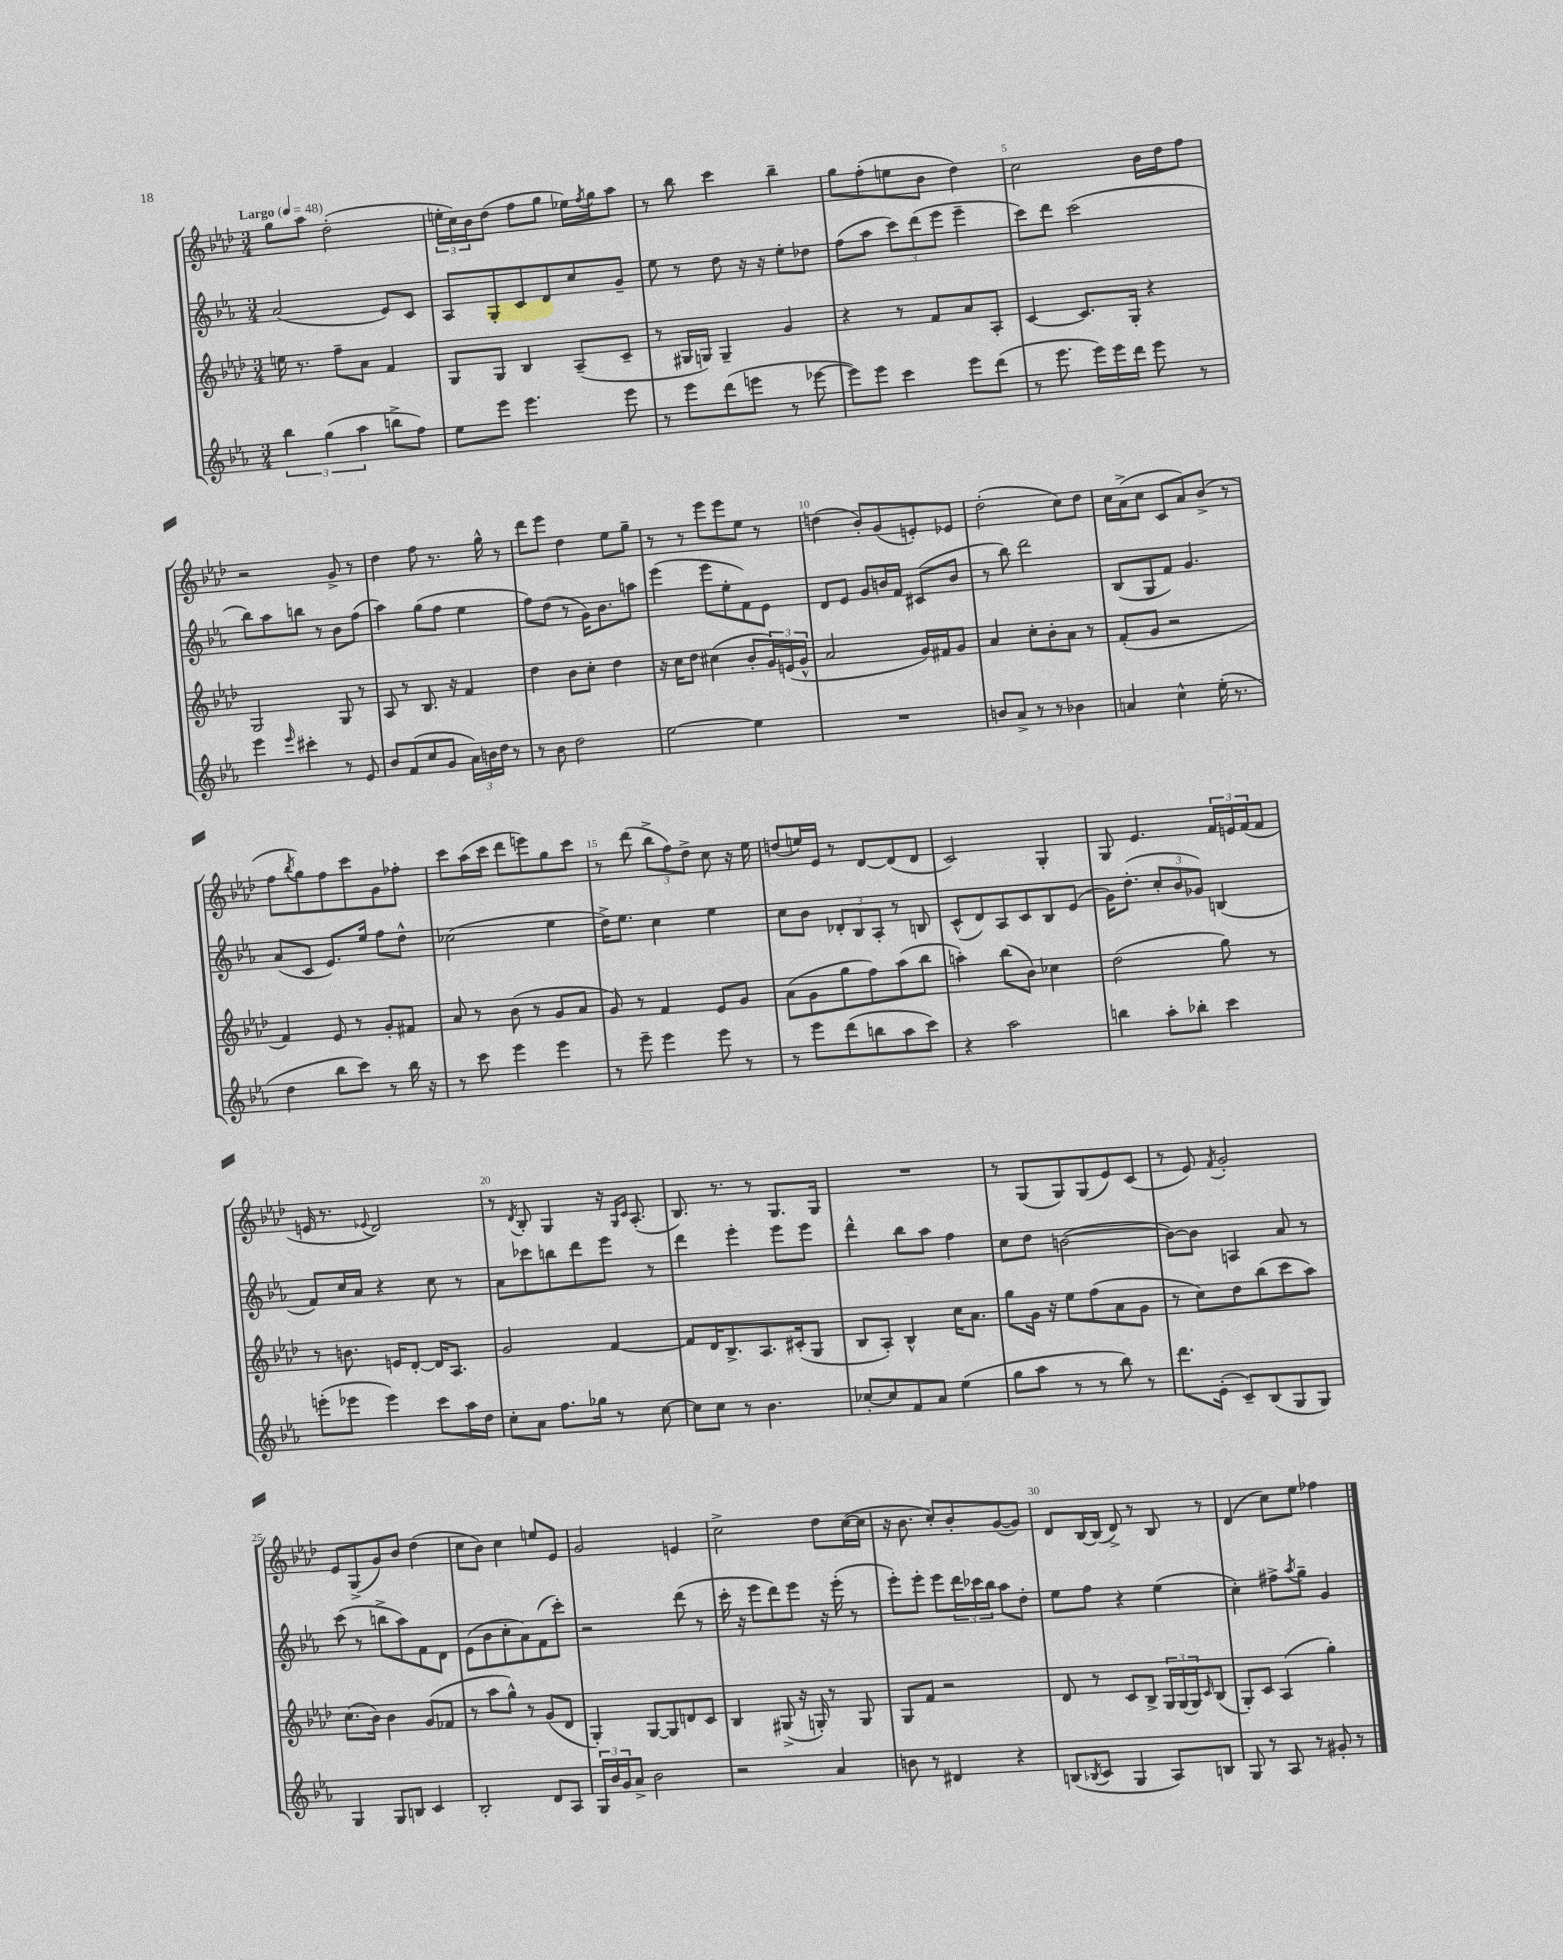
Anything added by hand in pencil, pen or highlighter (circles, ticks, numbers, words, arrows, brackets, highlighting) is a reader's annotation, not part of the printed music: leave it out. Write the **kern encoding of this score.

**kern	**kern	**kern	**kern
*staff4	*staff3	*staff2	*staff1
*clefG2	*clefG2	*clefG2	*clefG2
*k[b-e-a-]	*k[b-e-a-d-]	*k[b-e-a-]	*k[b-e-a-d-]
*M3/4	*M3/4	*M3/4	*M3/4
*MM48	*MM48	*MM48	*MM48
6bb-	16ee	(2a-	8gg
.	8.r	.	.
.	.	.	8aa-
(6gg	.	.	.
.	8ff~	.	(2dd-'
6aa-	.	.	.
.	8a-	.	.
8bb^	4f	8e-)	.
8ff)	.	8c	.
=	=	=	=
8ee-	8G	8A-	24ee'
.	.	.	24cc)
.	.	.	24b-
8eee-	8G	8G'	(8dd-
4.eee-	4B-	8c	8ff
.	.	8d	8gg
.	(8A-~	8cc	16ee-)
.	.	.	8qff
.	.	.	16gg
8eee-	8c~	8g~	8aa-
=	=	=	=
8r	8r	8ee-	8r
8eee-	16G#	8r	8bb-
.	16G)	.	.
(8ddd	4G~	8dd	4ccc
8eee	.	16r	.
.	.	16r	.
8r	4g	8ee-'	4bb-~
[8eee-	.	8dd-	.
=	=	=	=
8eee-])	4r	(8ff	8gg
8eee-	.	8aa-	(8ff'
4ccc	8r	12ccc)	8ee
.	.	(12ddd	.
.	8f	.	8b-
.	.	12eee-	.
8eee-	8a-	4eee-~	4dd-)
(8ddd	8A-'	.	.
=	=	=	=
8r	[4c	8ccc)	2cc
8.eee-	.	8ddd	.
.	8.c]	(2ccc	.
16eee-)	.	.	.
16eee-	.	.	.
16ddd	16G'	.	.
8eee-	4r	.	16b-
.	.	.	16dd-
8r	.	.	8ff
=	=	=	=
4eee-	2G	8bb-)	2r
.	.	8aa-	.
16qqeee-	.	.	.
4ccc#'	.	8bb	.
.	.	8r	.
8r	8G	8b-	8g^
8e-	8r	(8ff	8r
=	=	=	=
8b-	8A-	4aa-)	4dd-
(8f	8r	.	.
8cc	8.B-	(8gg	8ff
8g	.	8ff	8.r
.	16r	.	.
24a-)	4f	4ee-	.
24b	.	.	.
.	.	.	16gg^^
24dd	.	.	.
8r	.	.	8r
=	=	=	=
8r	4dd-	8ff)	8ddd-
8b-	.	(8dd	8eee-
2dd	8b-	8r	4dd-
.	8cc'	16g)	.
.	.	8.b-	.
.	4dd-	.	8ee-
.	.	8aa	8gg~
=	=	=	=
[2ee-	16r	(4eee-	8r
.	16cc	.	.
.	8dd-	.	8r
.	(4cc#	8eee-	8eee-
.	.	8ee-'	8eee-
4ee-]	8b-'	8f)	8ee-
.	24g)	8e-	8r
.	(24e	.	.
.	24g^^	.	.
=	=	=	=
2.r	2a-	8d	(4dd
.	.	8e-	.
.	.	8g	8b-')
.	.	16b	(8g
.	.	16f	.
.	16g)	(8c#	8e')
.	16f#	.	.
.	8g	8b	8e-
=	=	=	=
8b	4a-	8r	(2dd-'
8a-^	.	8bb-)	.
8r	8cc'	2ddd	.
8r	8b-'	.	.
4b-	8a-	.	8cc)
.	8r	.	8dd-
=	=	=	=
4a	(8f'	(8B-	16cc
.	.	.	(16a-^
.	8g	8G	8cc
4cc^^	2r	8f)	8c
.	.	4.g	8a-)
(16ee-'	.	.	(8b-^
8.r	.	.	.
.	.	.	8r
=	=	=	=
4dd	4f)	(8a-	8ff
.	.	.	8qbb-
.	.	8c	8gg)
8bb-	8e-	8.e-)	8ff
8ccc)	8r	.	8ccc
.	.	16ee-	.
8r	8g'	8ff	8g
16bb-	8f#	8dd^^	8ff-'
16r	.	.	.
=	=	=	=
8r	8a-	(2cc-	8ccc
8ccc	8r	.	(16aa-
.	.	.	16ccc
4eee-	(8b-	.	8ddd-
.	8r	.	8eee)
4eee-	8g	4ee-	8gg
.	8a-	.	8ccc
=	=	=	=
8r	8g)	16dd^)	8r
.	.	8.ee-	.
8eee-~	8r	.	(8ddd-
4eee-	4f	4cc	12bb-^
.	.	.	12ff)
.	.	.	12dd-^
8eee-	8e-	4ee-	8cc
8r	8g	.	16r
.	.	.	16ee-
=	=	=	=
8r	(8a-	8cc	(8dd
8eee-	8g	8b-	16ee)
.	.	.	16e-
(8ddd	8gg	12d-'	8r
.	.	12B-	.
8bb	8ff)	.	[8d-
.	.	12A-'	.
8aa-	(8aa-	8r	(8d-]
8ccc)	8bb-	8B	8d-
=	=	=	=
4r	4aa')	(8c^^	2c)
.	.	8d)	.
2aa-	(8bb-	8A-	.
.	8b-)	8c	.
.	4cc-	8B-	4G'
.	.	(8e-	.
=	=	=	=
4bb	(2dd-	16g)	8G
.	.	(8.dd'	.
.	.	.	4.e-
8aa-'	.	12cc'	.
.	.	12b-	.
8bb-'	.	.	.
.	.	12g-)	.
4ccc	8gg)	(4B	24f
.	.	.	24e
.	.	.	(24f
.	8r	.	8f
=	=	=	=
(8eee'	8r	8f)	16e
.	.	.	8.r
8eee-	8.b	16cc	.
.	.	16a-	.
.	.	.	8qqe-
4eee-)	.	4r	2d-)
.	16e	.	.
.	[8d-'	.	.
8ccc	16d-]	8cc	.
.	8.A-	.	.
16aa-	.	8r	.
16dd	.	.	.
=	=	=	=
8cc'	2g	8a-	8r
.	.	.	8qd-
8a-	.	8ccc-	8B-'
8.ff	.	8bb	4G
.	.	8ddd	.
16gg-	.	.	.
8r	[4f	8eee-	16r
.	.	.	16qqG
.	.	.	16qqc
.	.	.	(8.A-'
[8cc	.	8r	.
=	=	=	=
8cc]	8f]	4ddd	8.B-)
8cc	16d-	.	.
.	8.B-^	.	8.r
8r	.	4eee-'	.
4.b-	8.A-	.	8r
.	.	8eee-	8.G
.	(16c#'	.	.
.	8G	8eee-	.
.	.	.	16G
=	=	=	=
[8cc-'	8B-	4ddd^^	2.r
8cc-]	8A-')	.	.
8f	4B-^^	8bb-	.
8a-	.	8aa-	.
(4ee-	16cc	4ff	.
.	8.a-	.	.
=	=	=	=
8gg	8gg	8cc	8r
8aa-	16g	8dd	(8G
.	16r	.	.
8r	8ee-	([2b	8G)
8r	(8ff	.	(8G
8bb-)	8a-	.	8e-)
8r	8g	.	(8c
=	=	=	=
8.ddd	8r	8b_)	8r
.	8cc)	8b]	8e-)
(16e-'	.	.	.
.	.	.	8qf
8c~)	8dd-	4A	2g'
(8B-	(8bb-	.	.
8G	8ccc	8a-	.
8G)	8aa-)	8r	.
=	=	=	=
4G	(8.cc	(8ccc	8e-
.	.	8r	(8G^
.	16b-)	.	.
8G	4b-	8bb^	8g)
8B	.	8aa-)	8b-
4c	(8g	8f	(4dd-
.	8f-	8d	.
=	=	=	=
2B-'	8r	(8e-	8cc
.	8aa-	8b-	8b-)
.	8gg^^)	8cc'	4cc
.	8r	8a-)	.
8d	(8g	(8f	8ee
8A-	8d-	8ccc')	8e-
=	=	=	=
24G	4G')	2r	2g
24b-	.	.	.
24g	.	.	.
8a-^	.	.	.
2b-	[8G	.	.
.	8G]	.	.
.	8d	(8ddd	4e
.	8c	8r	.
=	=	=	=
2r	4B-	16ccc'	2cc^
.	.	16r	.
.	.	8eee-	.
.	(8G#^	8ddd)	.
.	16r	8eee-	.
.	16G')	.	.
4a-	8r	16r	8dd-
.	.	(16eee-'	.
.	8G	8r	([16cc
.	.	.	16cc]
=	=	=	=
8b	8G	8eee-')	16r
.	.	.	8.b-
8r	8f	8eee-'	.
4d#	2r	8eee-	8cc')
.	.	24ddd	8b-'
.	.	24ccc-	.
.	.	24bb-	.
4r	.	8aa-	([8g
.	.	8dd'	8g])
=	=	=	=
(8B	8d-	8ee-	8d-
8qB-	.	.	.
8c	8r	8ff	[16B-
.	.	.	(16B-]
4G	8c	4r	8d-^)
.	8B-^	.	8r
8A-)	24G	(4ee-	8B-
.	(24G	.	.
.	24G)	.	.
.	16qqc	.	.
8B	(8B-	.	8r
=	=	=	=
8G	8G')	4cc')	(4d-
8r	8c	.	.
8A-	(4A-	8ff#^	8cc)
.	.	8qaa-	.
8r	.	8gg~	8ee-
8g#'	4gg')	4g	4ff-
8r	.	.	.
==	==	==	==
*-	*-	*-	*-
